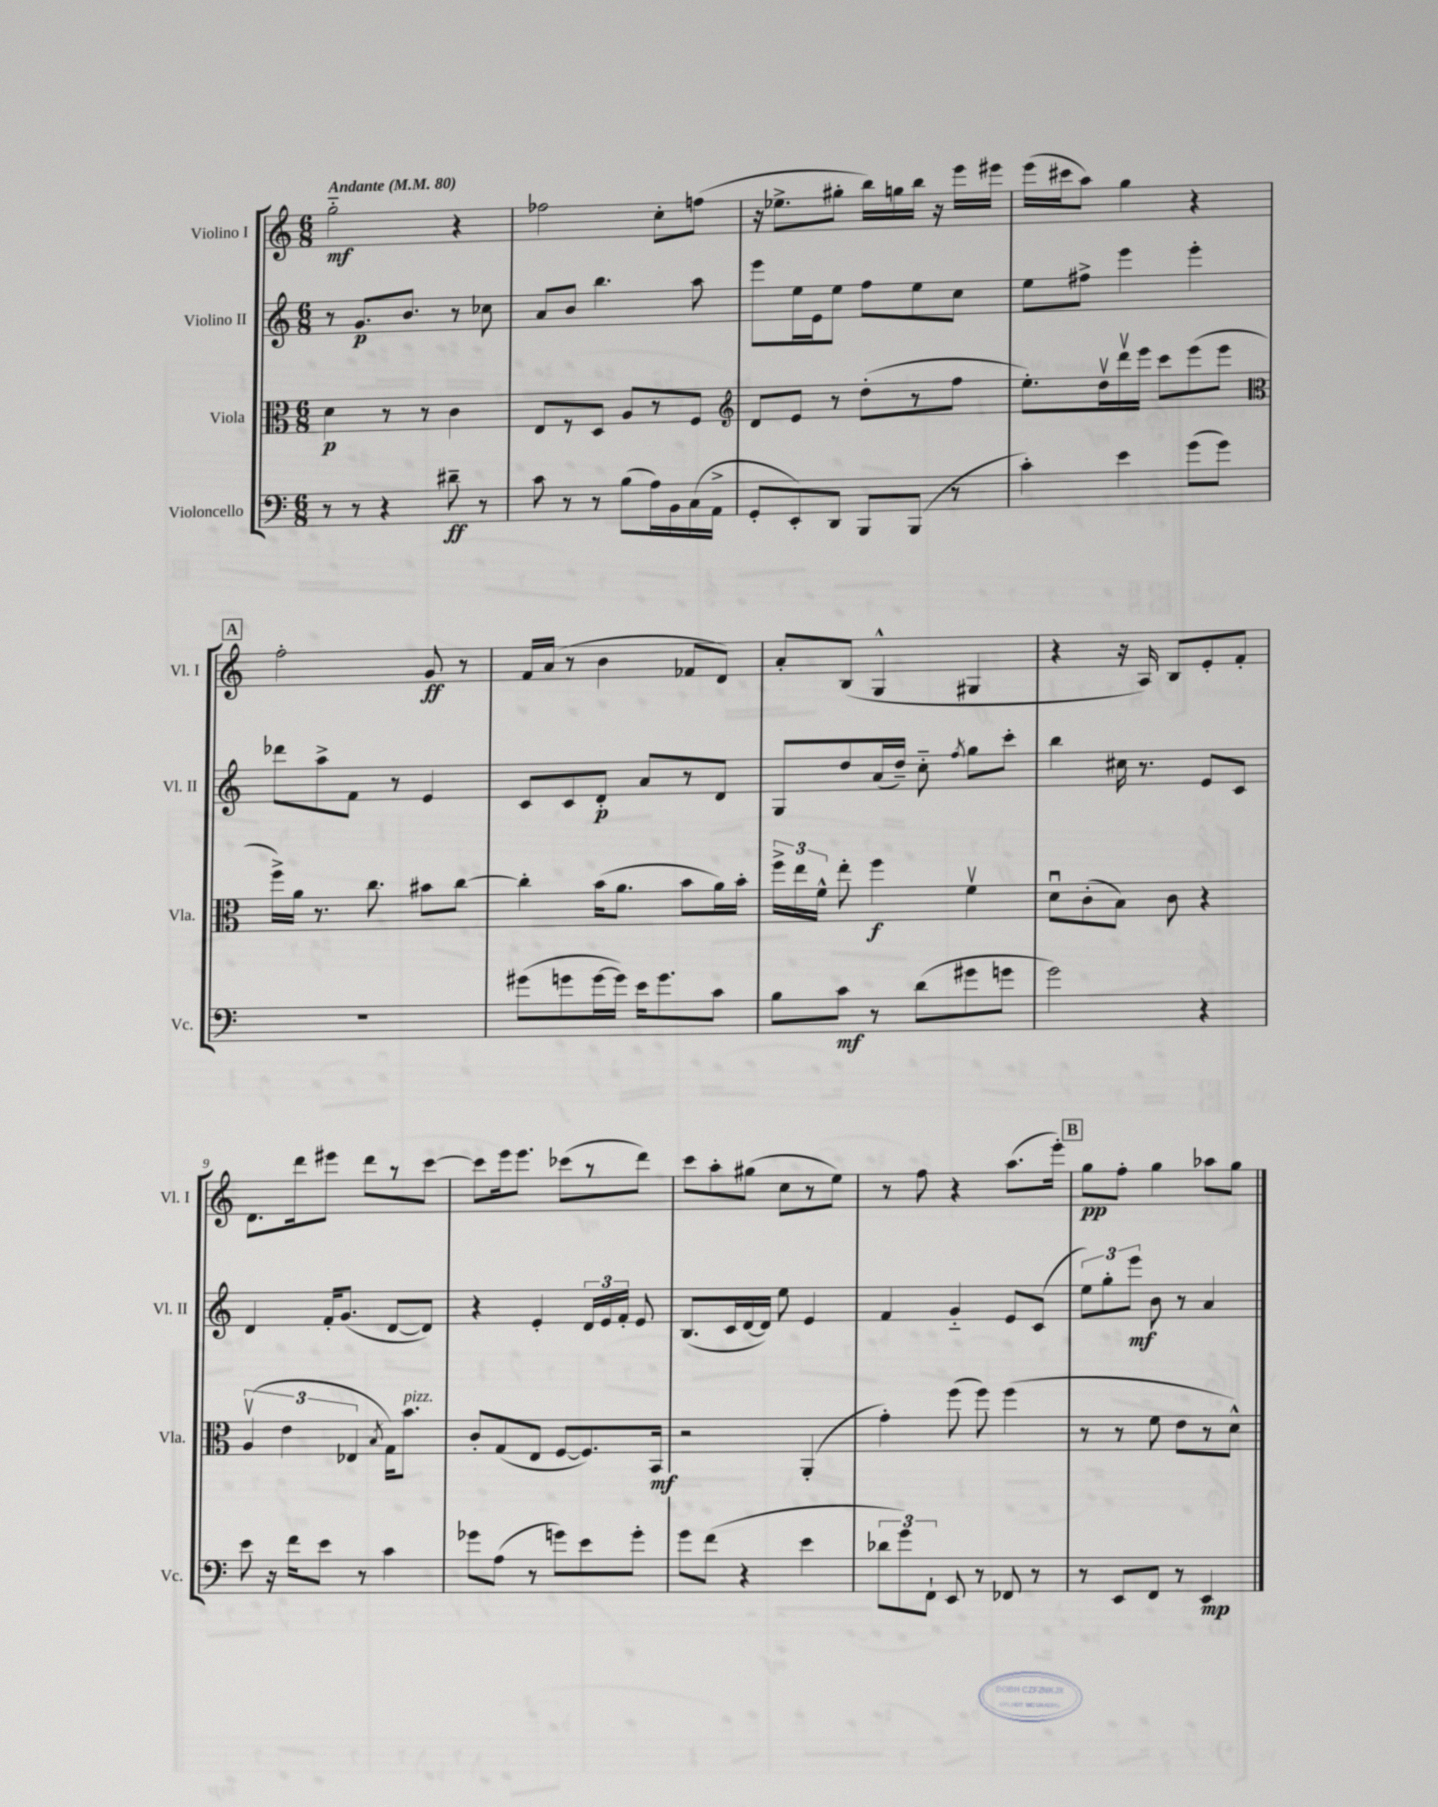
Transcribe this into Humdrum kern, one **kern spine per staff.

**kern	**kern	**kern	**kern
*staff4	*staff3	*staff2	*staff1
*clefF4	*clefC3	*clefG2	*clefG2
*k[]	*k[]	*k[]	*k[]
*M6/8	*M6/8	*M6/8	*M6/8
*MM80	*MM80	*MM80	*MM80
8r	4d	8r	2gg'~
8r	.	8.g	.
4r	8r	.	.
.	.	8.b	.
.	8r	.	.
8d#~	4c	8r	4r
8r	.	8cc-	.
=	=	=	=
8c	8E	8a	2ff-
8r	8r	8b	.
8r	8D	4.bb	.
(8B	8A	.	.
16A)	8r	.	8cc'
16BB	.	.	.
(16C	8F	8aa	(8ff
16AA^	.	.	.
=	=	=	=
*	*clefG2	*	*
8GG'	8d	8eee	16r
.	.	.	8.ee-^
8EE')	8e	16ee	.
.	.	16e	.
8DD	8r	8ee	8gg#'
8BBB	(8dd'	8ff	16bb)
.	.	.	16gg
(8BBB	8r	8ee	16bb
.	.	.	16r
8r	8ff	8cc	16eee
.	.	.	16eee#
=	=	=	=
4c')	8.ee')	8ee	(16eee
.	.	.	16ccc#
.	.	8ff#^	8aa)
.	16ddv	.	.
4e	16dddv	4eee	4gg
.	16eee	.	.
.	8ccc	.	.
(8g	(8eee	4eee'	4r
8g)	8eee	.	.
=	=	=	=
*	*clefC3	*	*
2.r	16ff^)	8ddd-	2ff'
.	16a	.	.
.	8.r	8aa^	.
.	.	8f	.
.	8.cc	.	.
.	.	8r	.
.	8b#	4e	8g
.	[8cc	.	8r
=	=	=	=
(8g#	4cc']	8c	16f
.	.	.	(16a
8g	.	8c	8r
[16g	(16b	8d'	4b
16g])	8.a	.	.
16e	.	8a	.
8.g	.	.	.
.	8b	8r	8f-
8c	16a)	8d	8d)
.	16b'	.	.
=	=	=	=
8B	24ff^	8G	8a'
.	24ee	.	.
.	24f^^	.	.
8c	8ee'	8dd	(8B
8r	4ff	(16a	4G^^
.	.	16dd~)	.
(8d	.	8cc'~	.
.	.	8qff	.
8g#	4fv	8gg	4G#
8g	.	8ccc'	.
=	=	=	=
2g)	8du	4bb	4r
.	(8c'	.	.
.	8B)	16cc#	16r
.	.	8.r	16A)
.	8c	.	8B
4r	4r	8e	8e'
.	.	8c	8f'
=	=	=	=
8e	(6Av	4d	8.d
16r	.	.	.
.	6e	.	.
16f	.	.	16ddd
8e	.	16f'	8eee#
.	.	(8.g	.
.	6E-	.	.
8r	.	.	8ddd
.	8qB	.	.
4c	16G)	[8d	8r
.	8.b	.	.
.	.	8d])	[8ccc
=	=	=	=
8g-	8c'	4r	8ccc]
(8A	(8G	.	16eee
.	.	.	8.eee
8r	8E	4e'	.
8g)	[8F	.	(8ccc-
8e	8.F])	24d	8r
.	.	24e	.
.	.	24f'	.
8g'	.	8e	8ddd)
.	16BB	.	.
=	=	=	=
8g	2r	(8.B	8ccc
(8f	.	.	8aa'
.	.	16c	.
4r	.	[16d	(8gg#
.	.	16d])	.
.	.	8ee	8cc
4e	(4AA'	4e	8r
.	.	.	8ee)
=	=	=	=
12d-	4g')	4f	8r
12g)	.	.	.
.	.	.	8ff
12FF`	.	.	.
8EE	(8ff	4g'~	4r
8r	8ff)	.	.
8FF-	(4ff	8e	(8.aa
8r	.	(8c	.
.	.	.	16eee')
=	=	=	=
8r	8r	12ee)	8gg
.	.	12gg'	.
8EE	8r	.	8ff'
.	.	12eee	.
8FF	8f	8b	4gg
8r	8e	8r	.
4EE	8r	4a	8aa-
.	8d^^)	.	8gg
==	==	==	==
*-	*-	*-	*-
